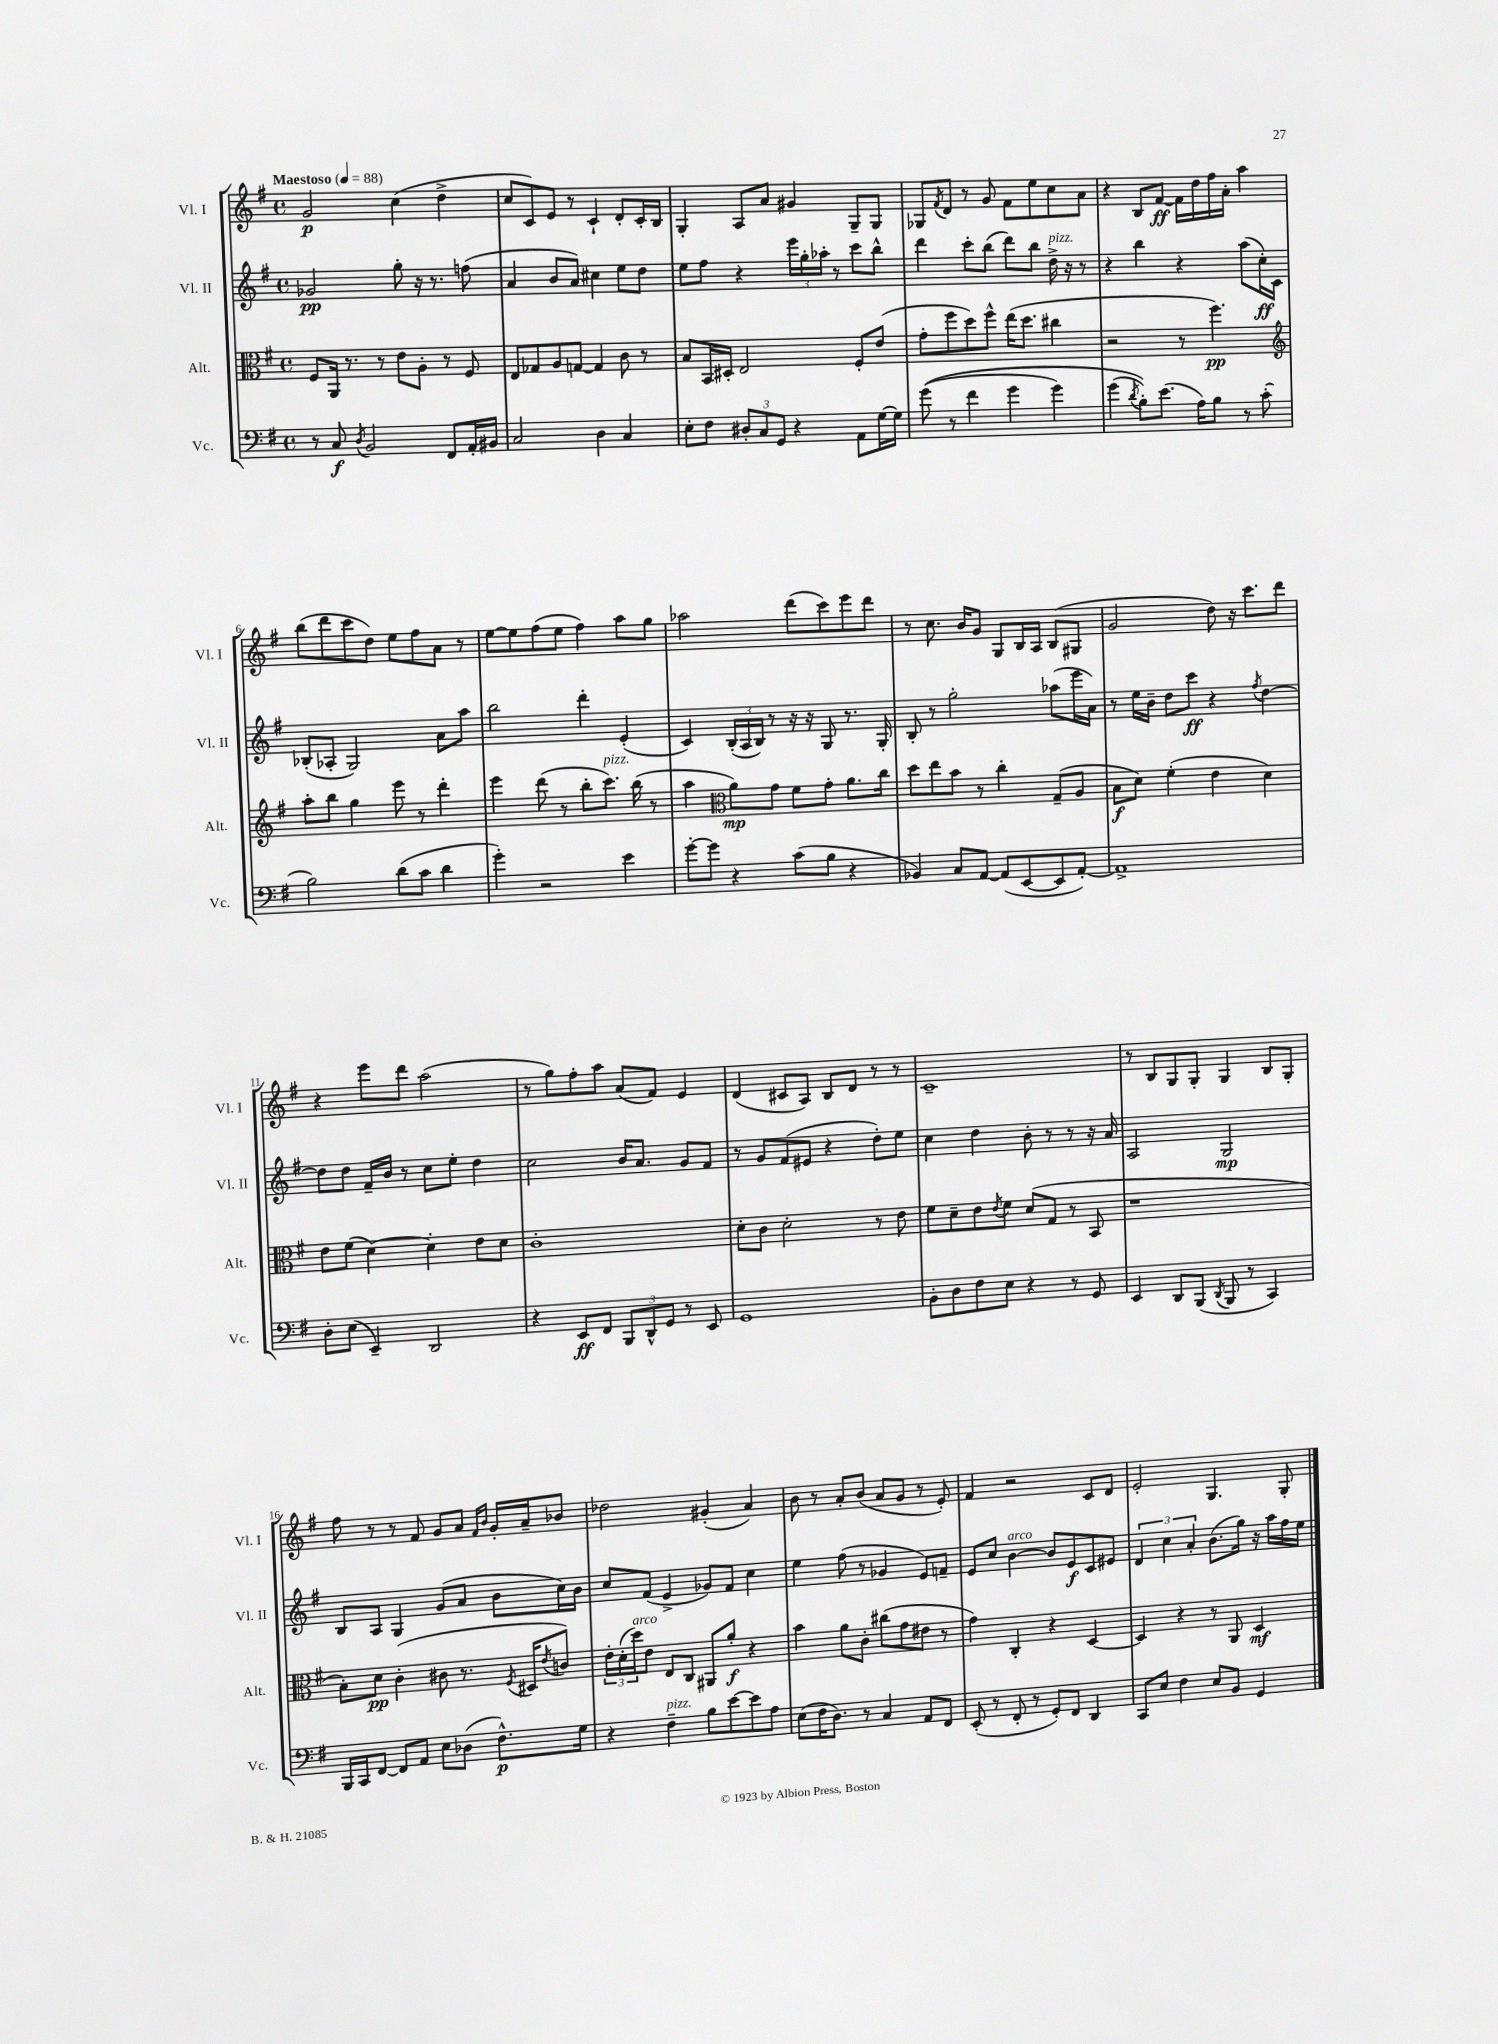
<<
\new StaffGroup <<
\new Staff = "s0" \with { instrumentName = "Vl. I" shortInstrumentName = "Vl. I" } {
    \clef treble \key g \major \defaultTimeSignature \time 4/4 \tempo "Maestoso" 4 = 88
    g'2\p c''4( d''4-> |
    c''8 c'8) e'8 r8 c'4-! d'8-. c'16-. b16 |
    g4-. a8 a'8 gis'4 g8-- g8 |
    ges8 \acciaccatura { fis'8 } d'8 r8 g'8 fis'8 e''8 c''8 a'8 |
    r4 b8 fis'8~\ff fis'16 d''16 fis''16 a'16-. a''4 |
    b''8( d'''8 c'''8 d''8) e''8 fis''8 a'8 r8 |
    e''8~ e''8 fis''8( e''8 fis''4) a''8 g''8 |
    aes''2 d'''8( c'''8) e'''8 d'''8 |
    r8 c''8. b'16 g'8 g8 b16 a16 b8( gis8 |
    g'2 d''8) r16 c'''8. d'''8 |
    r4 e'''8 d'''8 a''2( |
    r8 g''8) fis''8-. a''8 a'8( fis'8) e'4 |
    d'4( cis'8 a8) b8 d'8 r8 r8 |
    c'1-- |
    r8 b8 g8 g8-. g4 b8 g8-. |
    fis''8 r8 r8 fis'8 g'8 a'8 \grace { fis'16 b'16 } g'16-. a'16-- bes'8 |
    des''2 gis'4-.( a'4) |
    b'8 r8 a'8-. b'8( a'8 g'8 r8 e'8-.) |
    fis'4 r2 c'8 d'8 |
    e'2-. g4. g8-. \bar "|." |
}
\new Staff = "s1" \with { instrumentName = "Vl. II" shortInstrumentName = "Vl. II" } {
    \clef treble \key g \major \defaultTimeSignature \time 4/4
    ges'2\pp g''8-. r16 r8. f''8( |
    a'4 b'8 a'8) cis''4 e''8 d''8 |
    e''8 fis''8 r4 \tuplet 3/2 { e'''16 g''16-. aes''16-. } r8 c'''8 b''8-^ |
    d'''4 c'''8-. b''8( d'''8) b''8 d''16->^\markup { \italic "pizz." } r16 r8 |
    r4 b''4 r4 a''8( c''16-.\ff) c'16 |
    bes8-.( aes8-. g2) a'8 a''8 |
    b''2 d'''4-. e'4-.( |
    c'4) \tuplet 3/2 { b16-.( a16 b16) } r8 r16 r16 g8 r8. g16-. |
    b8-. r8 g''2-. aes''8( e'''16 a'16) |
    r8 e''16 b'16-- d''8 c'''8\ff r4 \acciaccatura { fis''8 } d''4~ |
    d''8 d''8 fis'16-- b'16 r8 c''8 e''8-. d''4 |
    c''2 b'16 a'8. g'8 fis'8 |
    r8 g'8 fis'8( eis'8 r4 d''8-.) e''8 |
    c''4 d''4 b'8-. r8 r8 r16 a'16 |
    a2 g2\mp |
    b8 a8 g4 g'8( a'8 b'8 c''16) b'16 |
    c''8 fis'8( e'4-> ges'8) fis'8 c''4 |
    e''4 fis''8( r8 ges'4 e'8) f'8-- |
    e'8 c''8 b'4~^\markup { \italic "arco" } b'8 e'8\f c'8 eis'8 |
    \tuplet 3/2 { d'4 c''4 a'4-. } b'8.( g''16) r16 a''16 fis''16 e''16 \bar "|." |
}
\new Staff = "s2" \with { instrumentName = "Alt." shortInstrumentName = "Alt." } {
    \clef alto \key g \major \defaultTimeSignature \time 4/4
    fis8 a,16 r8. r8 e'8 a8-. r8 fis8 |
    e8 ges8 a8 g8~ g4 c'8 r8 |
    b8 b,16 dis16-. e2 fis8-. e'8( |
    g'8-. fis''8 d''8) fis''8-^ e''16( d''8. cis''4 |
    r2 r8 fis''4.\pp) |
    \clef treble a''8-. b''8 g''4 e'''8 r8 d'''4-. |
    e'''4 d'''8( r8 b''8-. c'''8.^\markup { \italic "pizz." }) b''16( r8 |
    a''4 \clef alto a'8\mp) g'8 fis'8 g'8-. a'8. c''16 |
    d''8 e''8 b'8 r8 c''4-. g8--( a8 |
    b8\f d'8) fis'4-.( e'4 d'4) |
    e'8 fis'8( d'4~) d'4-. e'8 d'8 |
    c'1-. |
    d'8-. c'8 d'2-. r8 e'8 |
    fis'8 d'8-- e'8 \acciaccatura { e'8 } fis'8 d'8( g8 r8 b,8 |
    r1 |
    b8-.) d'8\pp c'4-.( cis'8 r8. \acciaccatura { fis8 } dis16 \acciaccatura { e'8 } c'8) |
    \tuplet 3/2 { e'16-. d'16-.( d''16^\markup { \italic "arco" }) } e'8 e8 c8 ais,8 a'8-.\f r4 |
    b'4 a'8 c'8-. cis''8( g'8 eis'8 r8 |
    g'4) c4-. r4 d4~ |
    d4 r4 r8 a,8 d4\mf \bar "|." |
}
\new Staff = "s3" \with { instrumentName = "Vc." shortInstrumentName = "Vc." } {
    \clef bass \key g \major \defaultTimeSignature \time 4/4
    r8 c8\f \acciaccatura { d8 } b,2 fis,8 a,16-. bis,16 |
    c2 d4 c4 |
    e8-. fis8 \tuplet 3/2 { dis8-. c8 g,8 } r4 a,8 g16~ g16 |
    g'8(\( r8 fis'4 g'4 g'4) |
    g'4( \acciaccatura { d'8 } b8-.)\) e'8.( a16) b8 r8 c'8-.( |
    b2) d'8( c'8 d'4 |
    g'4-.) r2 e'4 |
    g'8~-. g'8 r4 c'8( b8 r4 |
    bes,4) c8 a,8~ a,8( e,8~ e,8 a,8~-.) |
    a,1-> |
    d8-. e8( e,4--) d,2 |
    r4 e,8\ff fis,8 \tuplet 3/2 { b,,8 d,8-^ g,8 } r8 e,8 |
    g,1 |
    b,8-. d8 fis8 e8 r4 r8 g,8 |
    e,4 d,8 b,,8( \acciaccatura { d,8 } b,,8 r8 c,4) |
    b,,16 c,16 fis,8~ fis,8 a,8 e8 des8( fis8.-^\p) g16 |
    r4 fis4--^\markup { \italic "pizz." } b8 e'8~ e'8 a8 |
    e8( fis16 d8.) r8 c4 a,8 fis,8 |
    e,8-.( r8 fis,8-. r8 g,8-.) fis,8 d,4 |
    c,8 e8 fis4 e8 b,8 g,4 \bar "|." |
}
>>
>>
